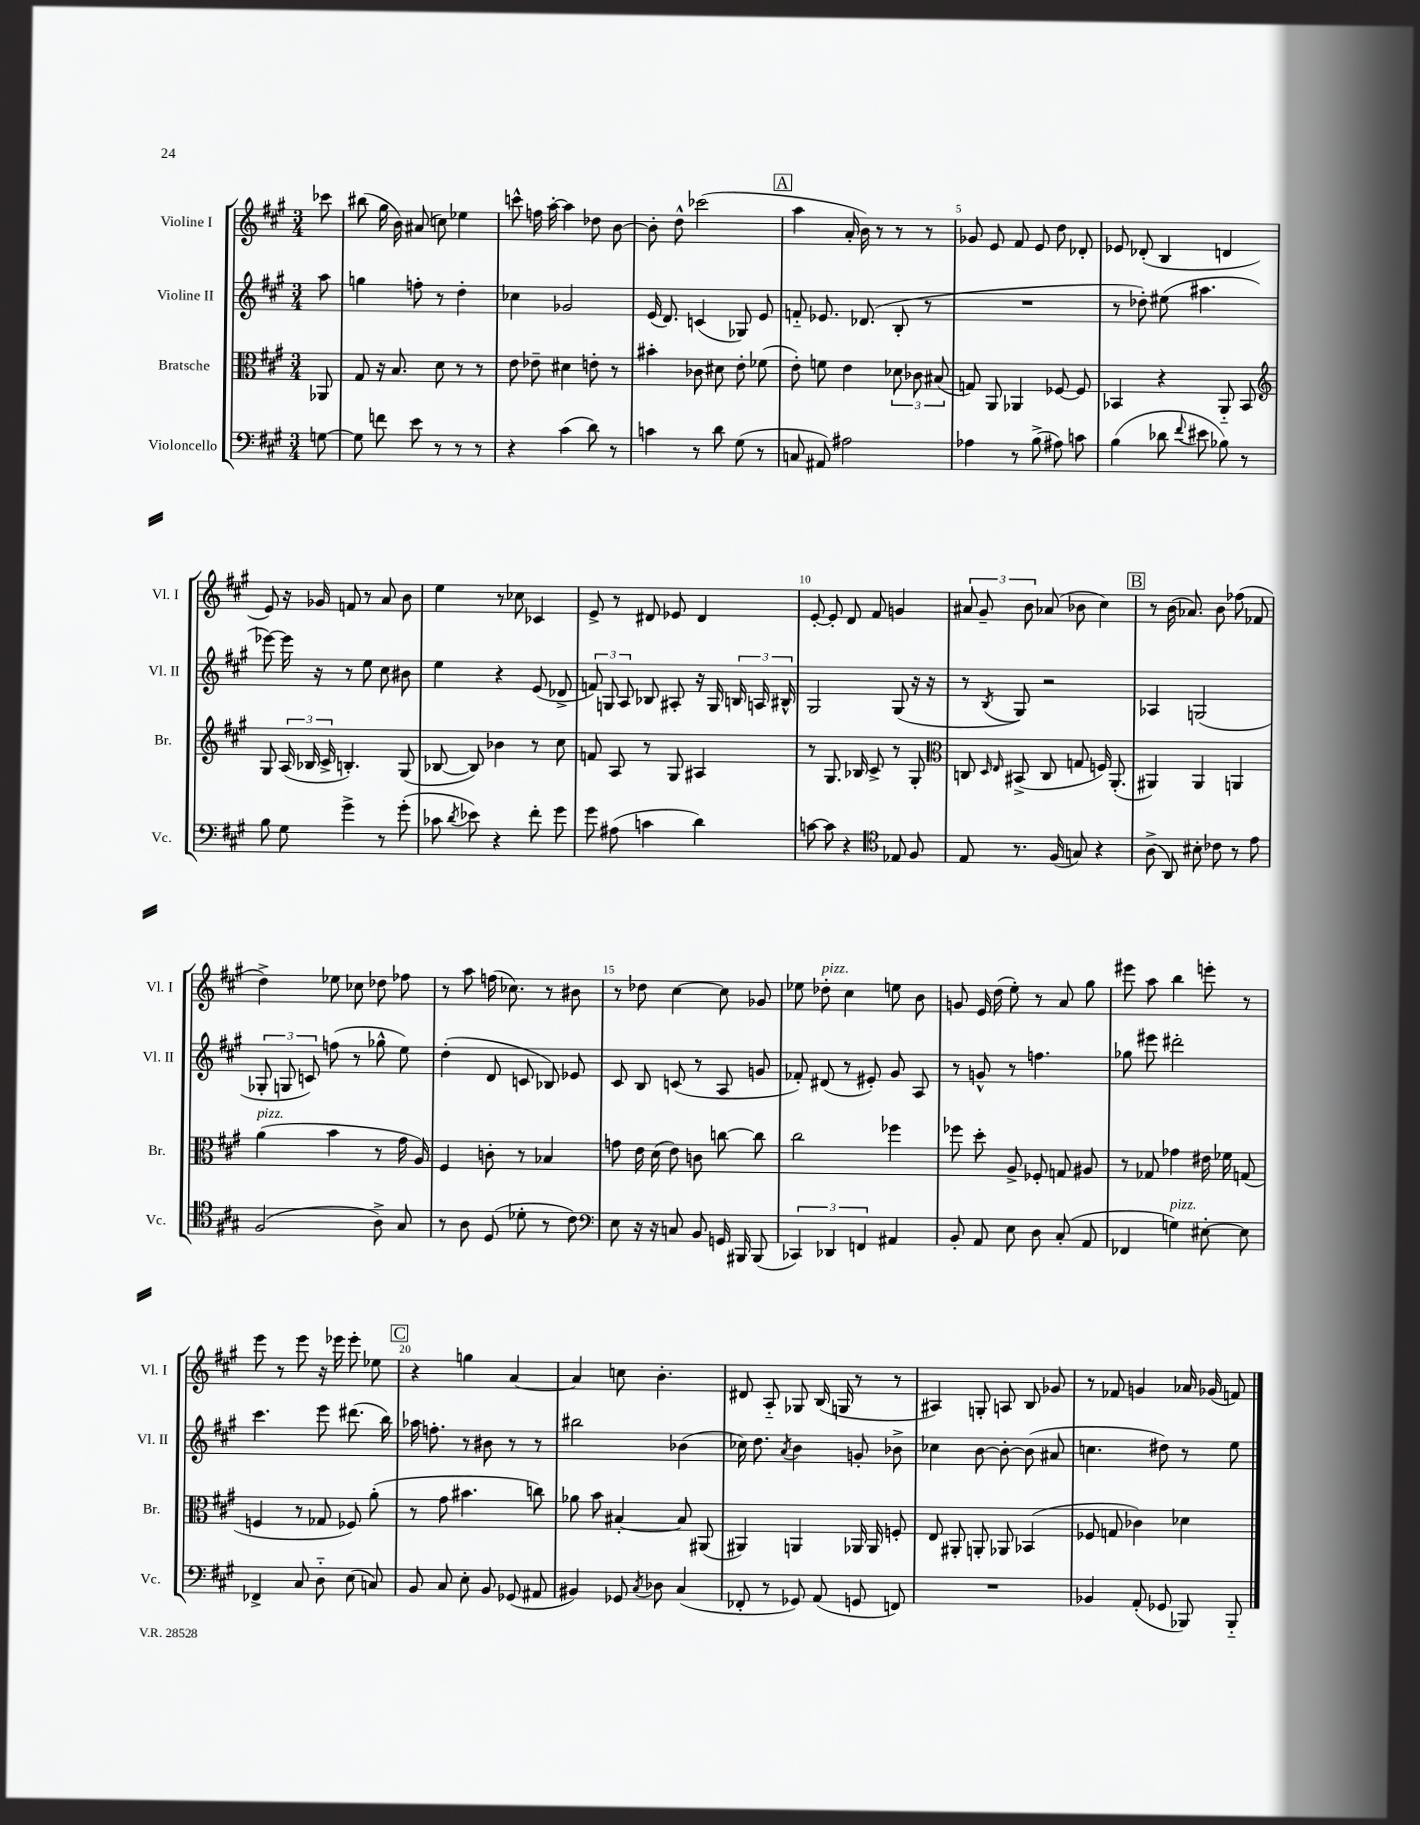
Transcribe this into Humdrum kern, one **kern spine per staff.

**kern	**kern	**kern	**kern
*staff4	*staff3	*staff2	*staff1
*clefF4	*clefC3	*clefG2	*clefG2
*k[f#c#g#]	*k[f#c#g#]	*k[f#c#g#]	*k[f#c#g#]
*M3/4	*M3/4	*M3/4	*M3/4
[8G	8AA-	8aa	8ccc-
=	=	=	=
8G]	8G#	4gg	(8bb#
8f	16r	.	16gg#
.	8.B	.	16b)
8e	.	8ff'	(8a#
8r	8d	8r	8cc)
8r	8r	4dd'	4ee-
8r	8r	.	.
=	=	=	=
4r	8e	4cc-	8ccc^^
.	8e-~	.	16ff
.	.	.	[16aa'
(4c#	4d#	2g-	4aa]
8d)	8e'	.	8dd-
8r	8r	.	[8b
=	=	=	=
4c	4b#'	(16e	8b']
.	.	8.d)	.
.	.	.	8dd^^
8r	8c-	(4c	(2ccc-
8d	8d#	.	.
(8G#	8e'	8G-)	.
8r	(8f-	8e	.
=	=	=	=
8C	8e')	8f'~	4aa
8AA#)	8f	8.e-	.
2A#	4e	.	16a'
.	.	(8.d-	16b)
.	.	.	8r
.	12d-	8B'	8r
.	12c-	.	.
.	.	8r	8r
.	(12B#	.	.
=	=	=	=
4A-	8G)	2.r	8g-
.	8AA	.	8e
8r	4AA-	.	8f#
(8B^	.	.	8e
8A#)	[8F-	.	8dd
8c	8F-]	.	8d-'
=	=	=	=
(4B	4BB-	8r	8e-
.	.	8dd-')	(8d-'
8d-	4r	(8ee#	4B
8qqf#	.	.	.
8e#	.	4.aa#	.
8B-)	8AA'~	.	4d
8r	8BB-	.	.
=	=	=	=
*	*clefG2	*	*
8B	8G#	[8eee-)	8e)
8G#	(24A	16eee-]	16r
.	24B-	.	.
.	.	16r	16g-
.	24c#^	.	.
4g#^	4.B')	8r	8f
.	.	8ee	8r
8r	.	8cc#	8a
(8g#'	(8G#	8b#	8b
=	=	=	=
8c-	[8B-	4ee	4ee
8qd	.	.	.
8e-)	8B-])	.	.
4r	4b-	4r	8r
.	.	.	8cc-
8f#'	8r	(8e	4c-
8g#	8cc#	8d-^	.
=	=	=	=
8g#	8f	12f)	8e^
.	.	12G	.
(8A#	8A	.	8r
.	.	12A	.
4c	8r	8B-	8d#
.	8G#	8A#'	8e-
4d)	4A#	16r	4d#
.	.	16G	.
.	.	24B	.
.	.	24A	.
.	.	24B#^^	.
=	=	=	=
[8c	8r	2G#	[8e'
8c]	8.G#	.	8e']
4r	.	.	8d
.	16B-	.	.
.	8c#^	.	8f#
*clefC4	*	*	*
8E-	8r	(8G#	4g
8F#	8G#'	16r	.
.	.	16r	.
=	=	=	=
*	*clefC3	*	*
8E	8C	8r	12a#
.	.	.	12g#~
.	16qqD	.	.
.	16qqE	8qB	.
8.r	(8BB#^	8G#)	.
.	.	.	12b
.	8C	2r	(8a-
(16F#	.	.	.
8G)	8G	.	8b-
4r	16F)	.	4cc#)
.	(8.AA'	.	.
=	=	=	=
(8A^	4AA#)	4A-	8r
8AA)	.	.	(16b
.	.	.	8.a-)
8B#'	4AA#	(2G	.
8c-	.	.	8b
8r	4AA	.	(8ff-
8e	.	.	8f-
=	=	=	=
(2F#	(4a	12G-'	4dd^)
.	.	12G	.
.	.	12c)	.
.	4b	(8ff	8ee-
.	.	8r	8cc-
8A^)	8r	8gg-^^	8dd-
8G#	16g#	8ee)	8ff-
.	16A)	.	.
=	=	=	=
8r	4F#	(4dd'	8r
8A	.	.	8aa
(8D	8c'	8d	(16ff
.	.	.	8.cc-)
8d-'	8r	8c	.
8r	4B-	8B-)	8r
8c#)	.	8e-	8b#
=	=	=	=
*clefF4	*	*	*
8E	8g	8c#	8r
16r	16e	8B	8dd-
16r	(16d	.	.
8C	8e)	(8c	[4cc#
8BB	8c	8r	.
16GG	[8cc	8A	8cc#]
16BBB#	.	.	.
(8BBB#	8cc]	8g	8g-
=	=	=	=
6CC-)	2cc#	8f-')	8ee-
.	.	(8d#	8dd-'
6DD-	.	.	.
.	.	8r	4cc#
6FF	.	.	.
.	.	8e#')	.
4AA#	4ff-	8g#	8ee
.	.	8A	8b
=	=	=	=
8BB'	8ff-	8r	8g
8AA	8dd'	8g^^	16e
.	.	.	(16dd
8E	8A^	8r	8ee')
8D	8F-'	4.ff	8r
(8C#'	8G	.	8a
8AA	8A#	.	8gg#
=	=	=	=
4FF-	8r	8gg-	8eee#
.	8G-	8eee#	8aa
4G)	4g-	2ddd#'	4bb
[8E#'	16e#	.	8eee'
.	16f-	.	.
8E#]	(8G	.	8r
=	=	=	=
4FF-^	4F	4.ccc#	8eee
.	.	.	8r
8C#	8r	.	8eee
8D'~	8G-	8eee	16r
.	.	.	16eee-
(8E	8F-)	(8.ddd#	8eee-'
8C)	(8a'	.	8ee-
.	.	16bb)	.
=	=	=	=
8BB	8r	16aa-	4r
.	.	8.ff'	.
8C#	8g#	.	.
8E'	4.b#	8r	4gg
8BB	.	8b#	.
(8GG-	.	8r	[4a
8AA#	8cc)	8r	.
=	=	=	=
4BB#)	8a-	2bb#	4a]
.	8b	.	.
8GG-	[4B#'	.	8cc
8qC#	.	.	.
8D-	.	.	4.b'
(4C#	8B#]	(4b-	.
.	(8AA#	.	.
=	=	=	=
8FF-'	4AA#)	16cc-)	8d#
.	.	8.dd	.
8r	.	.	8A'~
.	.	8qa	.
8GG-)	4AA	4b	8G-
(8AA	.	.	(16B
.	.	.	16G
8GG	16AA-	8g'	8r
.	16AA-	.	.
8FF)	8F'	8b-^	8r
=	=	=	=
2.r	8E	4cc-	4A#)
.	8AA#'	.	.
.	8AA'	[8b	8G'
.	8AA-	8b'_	8A
.	(4BB-	(8b]	8B
.	.	8a#	8g-
=	=	=	=
4BB-	8F-	4.cc	8r
.	8G	.	8f-
(8AA'	4c-)	.	4g
8GG-	.	8dd#)	.
8BBB-)	4d-	8r	16a-
.	.	.	(16g-
8BBB-'~	.	8ee	8f)
==	==	==	==
*-	*-	*-	*-
